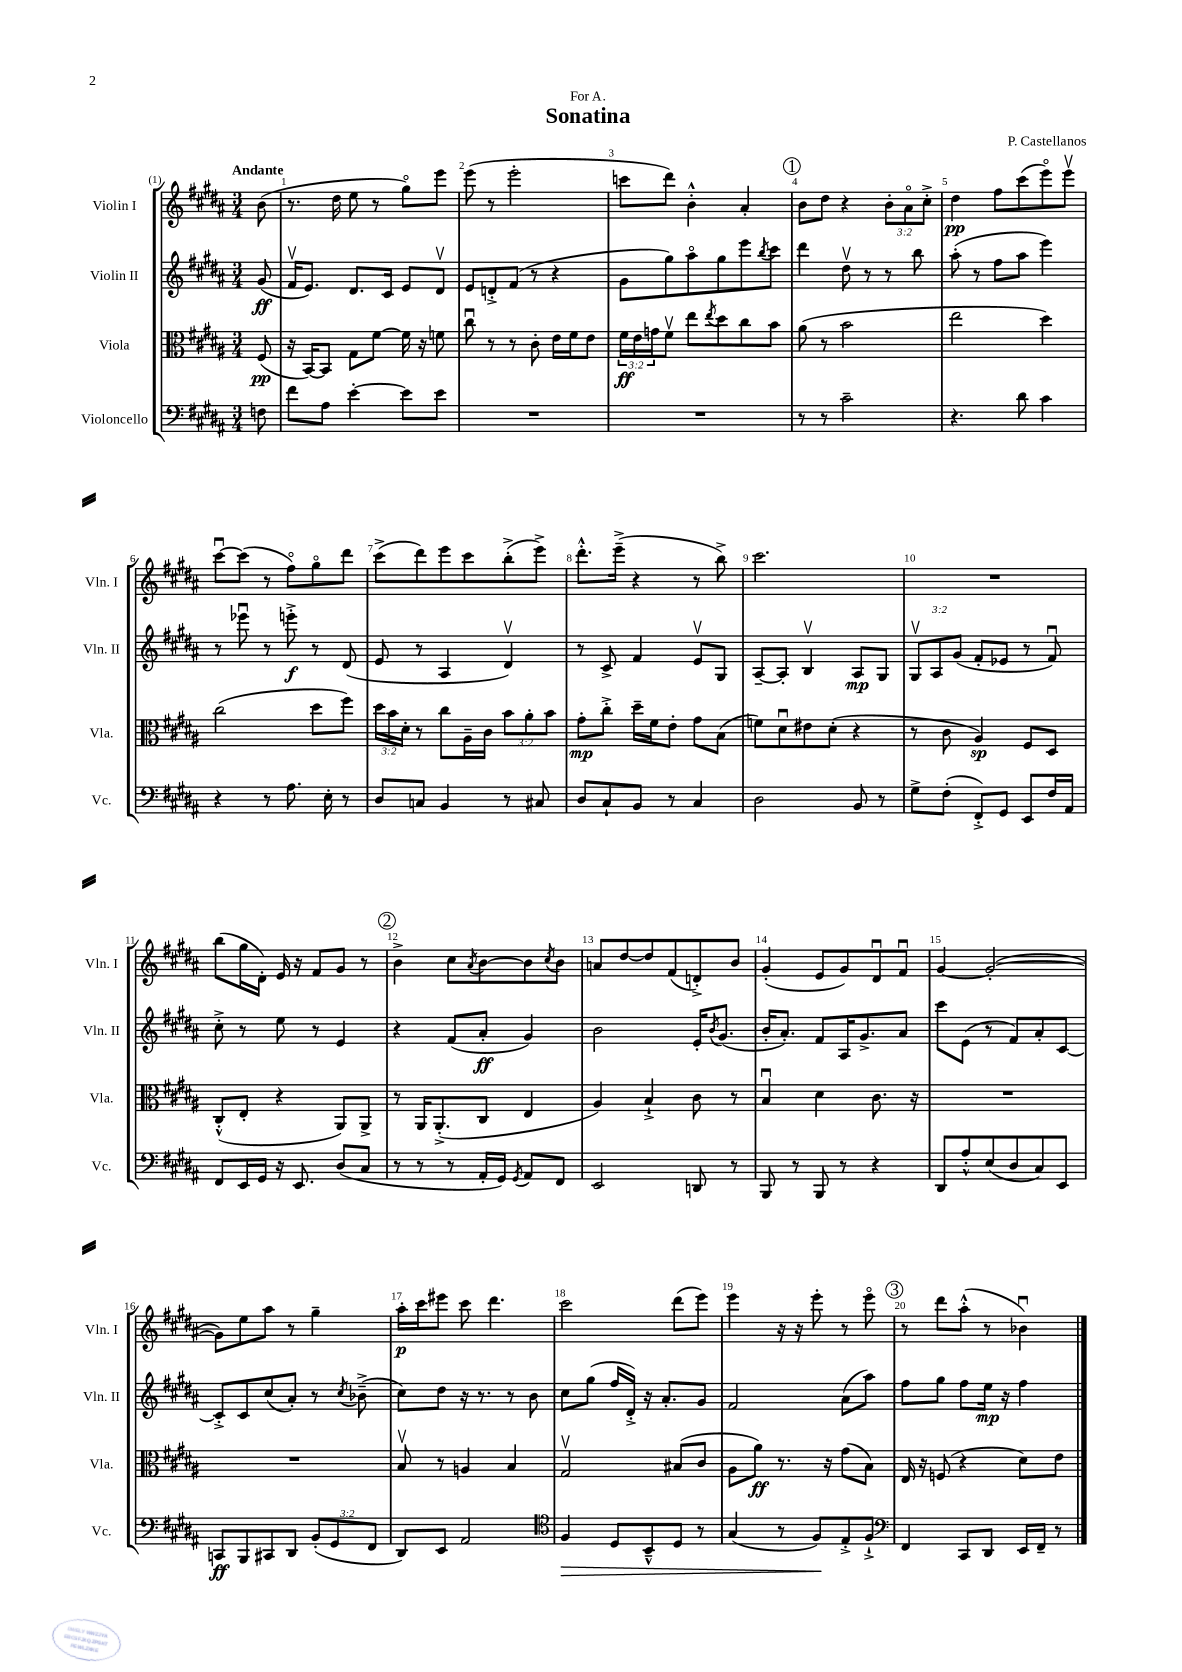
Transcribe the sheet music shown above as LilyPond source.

\header { title = "Sonatina" composer = "P. Castellanos" dedication = "For A." }
<<
\new StaffGroup <<
\new Staff = "s0" \with { instrumentName = "Violin I" shortInstrumentName = "Vln. I" } {
    \clef treble \key b \major \numericTimeSignature \time 3/4 \override Staff.TupletNumber.text = #tuplet-number::calc-fraction-text \partial 8 \tempo "Andante"
    b'8( |
    r8. dis''16 e''8 r8 gis''8\flageolet) e'''8 |
    e'''8( r8 e'''2-. |
    c'''8 dis'''8) b'4-.-^ ais'4-. |
    \mark \markup { \circle "1" } b'8 dis''8 r4 \tuplet 3/2 { b'8-. ais'8\flageolet cis''8-.-> } |
    dis''4\pp fis''8 cis'''8( e'''8\flageolet) e'''8\upbow |
    cis'''8~\downbow cis'''8( r8 fis''8\flageolet) gis''8\flageolet dis'''8 |
    cis'''8->( dis'''8) e'''8 cis'''8 b''8-.->( e'''8->) |
    dis'''8.-.-^ e'''16--->( r4 r8 b''8->) |
    cis'''2. |
    R2. |
    b''8( gis''16 dis'16-.) e'16 r16 fis'8 gis'8 r8 |
    \mark \markup { \circle "2" } b'4-> cis''8 \acciaccatura { ais'8 } b'8~ b'8 \acciaccatura { cis''8 } b'8 |
    a'8 dis''8~ dis''8 fis'8( d'8-.->) b'8 |
    gis'4-.( e'8 gis'8) dis'8\downbow fis'8\downbow |
    gis'4~ gis'2~-.( |
    gis'8) e''8 ais''8 r8 gis''4-- |
    ais''16-.\p cis'''16 eis'''8 cis'''8 dis'''4. |
    cis'''2 dis'''8( e'''8) |
    e'''4 r16 r16 e'''8-. r8 e'''8\flageolet |
    \mark \markup { \circle "3" } r8 dis'''8 ais''8-.-^( r8 bes'4\downbow) \bar "|." |
}
\new Staff = "s1" \with { instrumentName = "Violin II" shortInstrumentName = "Vln. II" } {
    \clef treble \key b \major \numericTimeSignature \time 3/4 \override Staff.TupletNumber.text = #tuplet-number::calc-fraction-text \partial 8
    gis'8\ff( |
    fis'16\upbow e'8.) dis'8. cis'16 e'8 dis'8\upbow |
    e'8 d'8-.-> fis'8( r8 r4 |
    gis'8 gis''8) ais''8\flageolet gis''8 e'''8 \acciaccatura { b''8 } cis'''8 |
    \mark \markup { \circle "1" } dis'''4 dis''8\upbow r8 r8 b''8 |
    ais''8-.( r8 fis''8 ais''8 e'''4) |
    r8 ees'''8\downbow r8 e'''8-.->\f r8 dis'8( |
    e'8 r8 ais4 dis'4\upbow) |
    r8 cis'8-> fis'4 e'8\upbow gis8 |
    ais8~-- ais8-. b4\upbow ais8\mp gis8 |
    \tuplet 3/2 { gis8\upbow ais8 gis'8( } fis'8-. ees'8 r8 fis'8\downbow) |
    cis''8-.-> r8 e''8 r8 e'4 |
    \mark \markup { \circle "2" } r4 fis'8( ais'8-.\ff gis'4) |
    b'2 e'16-. \acciaccatura { b'8 } gis'8.( |
    b'16-. ais'8.-.) fis'8 ais16 gis'8.-> ais'8 |
    cis'''8 e'8( r8 fis'8) ais'8-. cis'8~ |
    cis'8-.-> cis'8 cis''8( ais'8-.) r8 \acciaccatura { cis''8 } bes'8--->( |
    cis''8) dis''8 r16 r8. r8 b'8 |
    cis''8 gis''8( fis''16 dis'16-.->) r16 ais'8.-. gis'8 |
    fis'2 ais'8( ais''8) |
    \mark \markup { \circle "3" } fis''8 gis''8 fis''8 e''16\mp r16 fis''4 \bar "|." |
}
\new Staff = "s2" \with { instrumentName = "Viola" shortInstrumentName = "Vla." } {
    \clef alto \key b \major \numericTimeSignature \time 3/4 \override Staff.TupletNumber.text = #tuplet-number::calc-fraction-text \partial 8
    fis8\pp( |
    r16 b,16~) b,8 gis8 fis'8~ fis'16 r16 f'8 |
    cis''8\downbow r8 r8 cis'8-. e'16 fis'16 e'8 |
    \tuplet 3/2 { fis'16\ff e'16 g'16 } fis'8\upbow e''8 \acciaccatura { e''8 } dis''8 cis''8 b'8 |
    \mark \markup { \circle "1" } ais'8( r8 b'2 |
    e''2 dis''4) |
    cis''2( dis''8 fis''8) |
    \tuplet 3/2 { dis''16 b'16 dis'16-. } r8 cis''8 ais16-- cis'16 \tuplet 3/2 { b'8 ais'8-. b'8 } |
    gis'8-.\mp cis''8-.-> dis''16-- fis'16 e'8-. gis'8 b8( |
    f'8) dis'8\downbow eis'8 dis'8-.( r4 |
    r8 cis'8 ais4\sp) fis8 dis8 |
    cis8-.-^( e8-. r4 ais,8) ais,8-> |
    \mark \markup { \circle "2" } r8 ais,16 ais,8.-.->( cis8 e4 |
    ais4) b4-!-> cis'8 r8 |
    b4\downbow dis'4 cis'8. r16 |
    R2. |
    R2. |
    b8\upbow r8 a4 b4 |
    gis2\upbow bis8( cis'8 |
    ais8 ais'8\ff) r8. r16 gis'8( b8) |
    \mark \markup { \circle "3" } e16 r16 f8( r4 dis'8) e'8 \bar "|." |
}
\new Staff = "s3" \with { instrumentName = "Violoncello" shortInstrumentName = "Vc." } {
    \clef bass \key b \major \numericTimeSignature \time 3/4 \override Staff.TupletNumber.text = #tuplet-number::calc-fraction-text \partial 8
    f8 |
    fis'8 ais8 e'4~-. e'8 e'8 |
    R2. |
    R2. |
    \mark \markup { \circle "1" } r8 r8 cis'2-- |
    r4. dis'8 cis'4 |
    r4 r8 ais8. e16-. r8 |
    dis8 c8 b,4 r8 cis8 |
    dis8 cis8-! b,8 r8 cis4 |
    dis2 b,8 r8 |
    gis8-> fis8-.( fis,8-.->) gis,8 e,8 fis16 ais,16 |
    fis,8 e,16 gis,16 r16 e,8. dis8( cis8 |
    \mark \markup { \circle "2" } r8 r8 r8 ais,16-. gis,16) \acciaccatura { gis,8 } ais,8 fis,8 |
    e,2 d,8 r8 |
    b,,8 r8 b,,8 r8 r4 |
    dis,8 ais8-.-^ e8( dis8 cis8) e,8 |
    c,8\ff b,,8 cis,8 dis,8 \tuplet 3/2 { b,8-.( gis,8 fis,8 } |
    dis,8) e,8 ais,2 |
    \clef tenor fis4\> dis8 b,8---^ dis8 r8 |
    gis4( r8 fis8\!) e8-.-> fis8-!-> |
    \mark \markup { \circle "3" } \clef bass fis,4 cis,8 dis,8 e,16 fis,16-- r8 \bar "|." |
}
>>
>>
\layout { \context { \Score \override BarNumber.break-visibility = ##(#f #t #t) barNumberVisibility = #all-bar-numbers-visible } }
